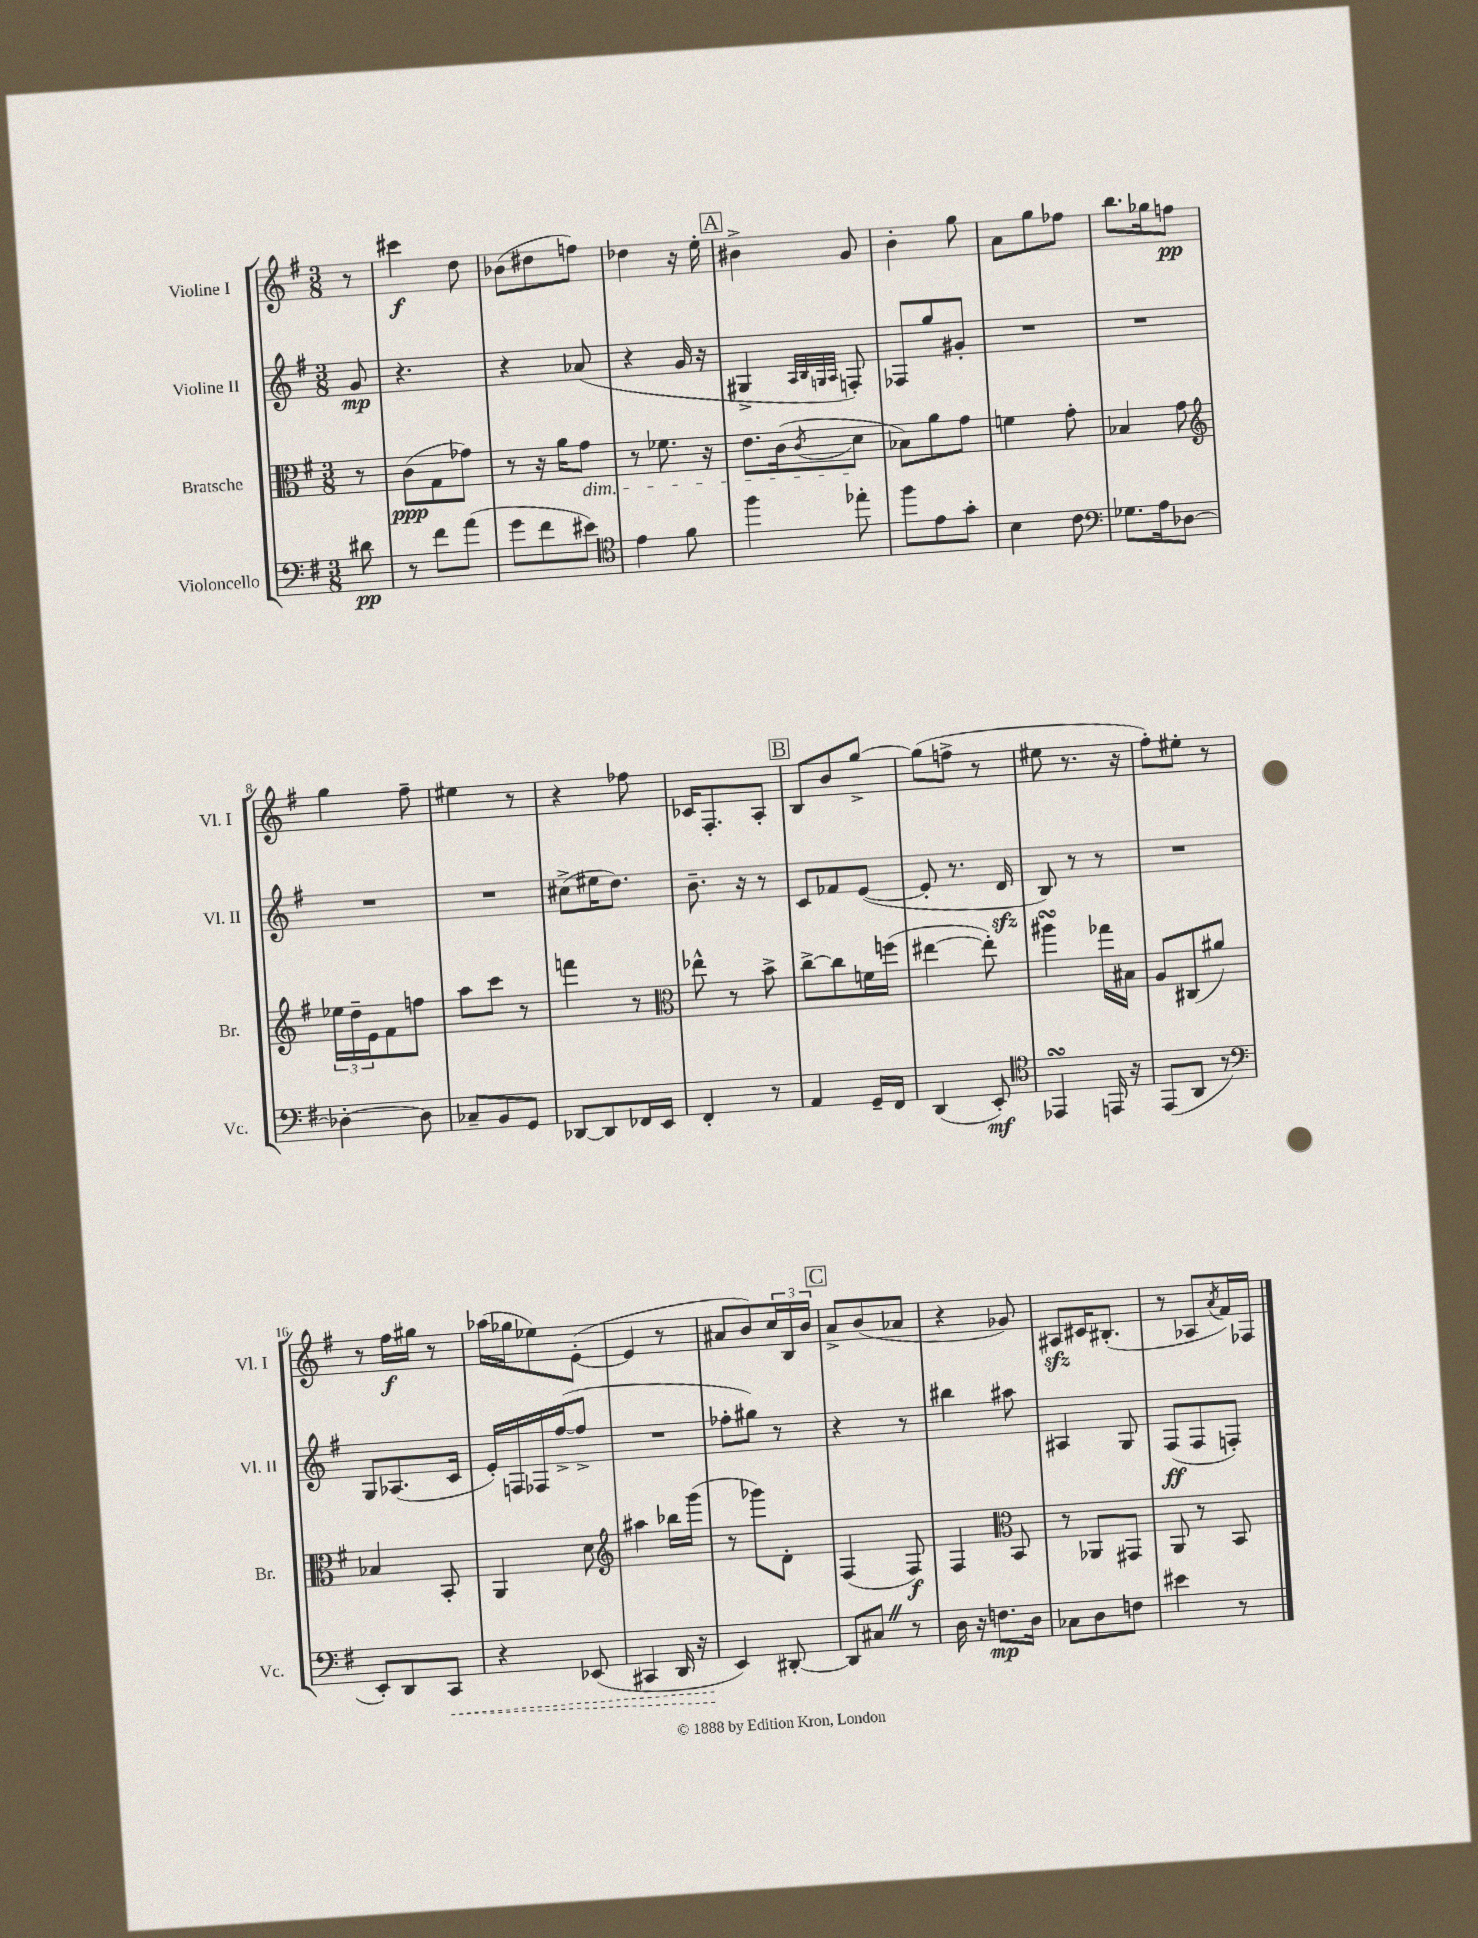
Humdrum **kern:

**kern	**kern	**kern	**kern
*staff4	*staff3	*staff2	*staff1
*clefF4	*clefC3	*clefG2	*clefG2
*k[f#]	*k[f#]	*k[f#]	*k[f#]
*M3/8	*M3/8	*M3/8	*M3/8
8d#	8r	8g	8r
=	=	=	=
8r	(8c	4.r	4ccc#
8f#	8G	.	.
(8a	8g-)	.	8dd
=	=	=	=
8g	8r	4r	(8b-
8f#	16r	.	8dd#
.	16a	.	.
8e#)	8g	(8a-	8ff)
=	=	=	=
*clefC4	*	*	*
4e	8r	4r	4dd-
.	8.f-	.	.
8f#	.	16g	16r
.	16r	16r	16ee'
=	=	=	=
4ff#	8.e	4G#^	4b#^
.	(16c	.	.
.	.	32qqA	.
.	.	32qqB	.
.	.	32qqG	.
.	8qc	32qqA	.
8ee-'	8d	8F')	8g
=	=	=	=
8ff#	8B-)	8F-	4b'
8e	8a	8gg	.
8g'	8g	8g#'	8gg
=	=	=	=
4B	4f	4.r	8a
.	.	.	8gg
8c	8g'	.	8ff-
=	=	=	=
*clefF4	*	*	*
8.G-	4B-	4.r	8.bb
16A	.	.	16gg-
[8D-	8g	.	8ff
=	=	=	=
*	*clefG2	*	*
4D-'_	24ee-	4.r	4gg
.	24dd~	.	.
.	24e	.	.
.	8f#	.	.
8D-]	8ff	.	8ff#~
=	=	=	=
8C-~	8aa	4.r	4ee#
8BB	8ccc	.	.
8GG	8r	.	8r
=	=	=	=
[8DD-	4fff	(8cc#^	4r
8DD-]	.	16ee#	.
.	.	8.dd)	.
16FF-	8r	.	8ff-
16EE	.	.	.
=	=	=	=
*	*clefC3	*	*
4FF#'	8ee-^^	8.b~	16c-
.	.	.	8.F#'
.	8r	.	.
.	.	16r	.
8r	8b^	8r	8A'
=	=	=	=
4AA	[8cc^	8c	8B
.	8cc]	8f-	8b
16GG~	16f	([8e	[8gg^
16FF#	(16ff	.	.
=	=	=	=
(4DD	[4ee#	8e']	(8gg]
.	.	8.r	8ff^
8EE')	8ee#'])	.	8r
.	.	16d	.
=	=	=	=
*clefC4	*	*	*
4EE-	4aa#	8B)	8ee#
.	.	8r	8.r
16EE	16gg-	8r	.
16r	16B#	.	16r
=	=	=	=
(8EE	8A	4.r	8ff#')
8AA	(8C#	.	8ee#'
8r	8a#)	.	8r
=	=	=	=
*clefF4	*	*	*
8EE')	4B-	8G	8r
8DD	.	(8.A-	16ff#
.	.	.	16gg#
8CC	8BB'	.	8r
.	.	16c	.
=	=	=	=
4r	4AA	16e')	(16aa-
.	.	16F	16gg-
.	.	16F-	8ee-)
.	.	([16ff#^	.
(8EE-	8d	8ff#^]	([8e'
=	=	=	=
*	*clefG2	*	*
4CC#	4aa#	4.r	4e]
16DD	16bb-	.	8r
16r	(16ggg	.	.
=	=	=	=
4EE)	8r	8ff-'	8a#
.	8ggg-)	8gg#)	8b)
[8DD#'	8d'	8r	24cc
.	.	.	24B
.	.	.	24b
=	=	=	=
8DD#]	(4F#	4r	8a^
8C#	.	.	(8b
8r	8F#)	8r	8a-
=	=	=	=
16D	4F#	4bb#	4r
16r	.	.	.
8.F	.	.	.
*	*clefC3	*	*
.	8BB	8aa#	8g-)
16D	.	.	.
=	=	=	=
8C-	8r	4A#	8A#
8D	8AA-	.	16c#
.	.	.	(8.B#'
8F	8GG#	8G	.
=	=	=	=
4e#	8AA	(8F#	8r
.	8r	8F#	8A-
.	.	.	8qa
8r	8BB	8F')	16f#)
.	.	.	16F-
==	==	==	==
*-	*-	*-	*-
